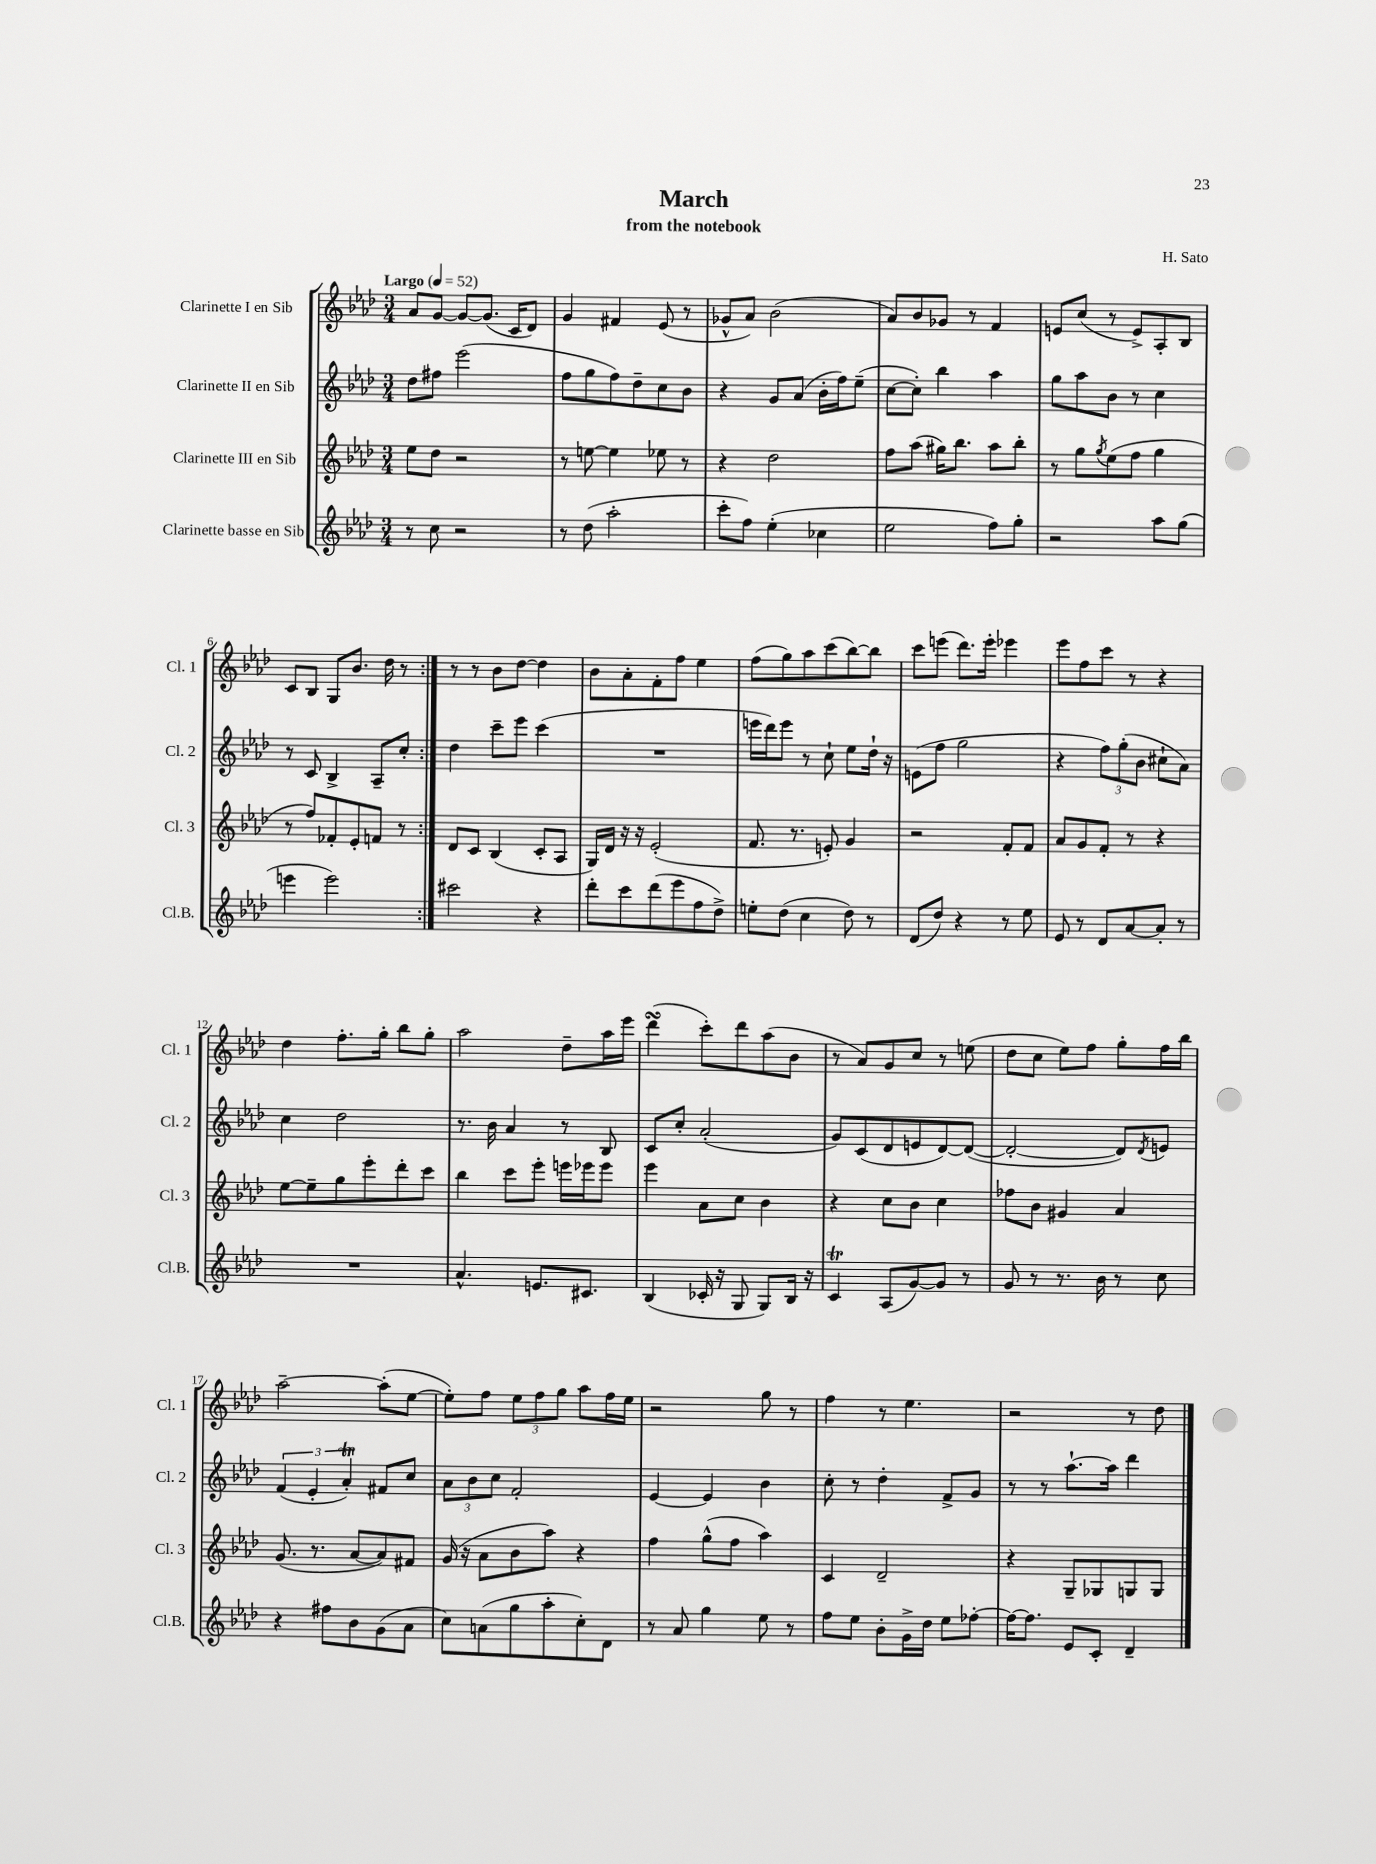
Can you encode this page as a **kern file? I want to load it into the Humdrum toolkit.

**kern	**kern	**kern	**kern
*staff4	*staff3	*staff2	*staff1
*clefG2	*clefG2	*clefG2	*clefG2
*k[b-e-a-d-]	*k[b-e-a-d-]	*k[b-e-a-d-]	*k[b-e-a-d-]
*M3/4	*M3/4	*M3/4	*M3/4
*MM52	*MM52	*MM52	*MM52
8r	8ee-	8dd-	8a-
8cc	8dd-	8ff#	[8g
2r	2r	(2eee-	8g_
.	.	.	(8.g]
.	.	.	16c
.	.	.	8d-)
=	=	=	=
8r	8r	8ff	4g
(8dd-	[8ee	8gg	.
2aa-'	4ee]	8ff)	4f#
.	.	8dd-~	.
.	8ee-	8cc	(8e-
.	8r	8b-	8r
=	=	=	=
8ccc'	4r	4r	8g-^^
8ff)	.	.	8a-)
(4ee-'	2dd-	8g	(2b-
.	.	(8a-	.
4cc-	.	16b-'	.
.	.	16ff)	.
.	.	(8ee-~	.
=	=	=	=
2ee-	8ff	[8cc	8a-)
.	(8aa-	8cc'])	8b-
.	16gg#)	4bb-	8g-
.	8.bb-	.	.
.	.	.	8r
8ff)	8aa-	4aa-	4f
8gg'	8bb-'	.	.
=	=	=	=
2r	8r	8gg	8e
.	8gg	8aa-	(8cc
.	8qgg	.	.
.	(8ee-	8b-	8r
.	8ff	8r	8e^)
8aa-	4gg	4cc	8A-'
(8gg	.	.	8B-
=	=	=	=
4eee	8r	8r	8c
.	8ff)	8c	8B-
2eee)	8f-'	4B-^	8G
.	8e-'	.	8.b-
.	8f	8A-~	.
.	.	.	16dd-
.	8r	8cc'	8r
=:|!	=:|!	=:|!	=:|!
2ccc#	8d-	4dd-	8r
.	8c	.	8r
.	(4B-	8ccc~	8b-
.	.	8eee-	[8dd-
4r	8c'	(4ccc	4dd-]
.	8A-	.	.
=	=	=	=
8ddd-'	16G)	2.r	8b-
.	16d-	.	.
8ccc	16r	.	8a-'
.	16r	.	.
(8ddd-	(2e-'	.	8f'
8eee-	.	.	8ff
8ff	.	.	4ee-
8dd-^)	.	.	.
=	=	=	=
8ee'	8.f	16eee	(8ff
.	.	16ddd-)	.
(8dd-	.	8eee	8gg)
.	8.r	.	.
4cc	.	8r	8aa-
.	8e')	8cc`	(8ccc
8dd-)	4g	8ee-	[8bb-)
8r	.	16dd-`	8bb-]
.	.	16r	.
=	=	=	=
(8d-	2r	(8e	8ccc
8dd-)	.	8ff	(8eee
4r	.	2gg	8.ddd-)
.	.	.	16eee'
8r	8f'	.	4eee-
8ee-	8f	.	.
=	=	=	=
8e-	8a-	4r	8eee-
8r	8g	.	8ff
8d-	8f'	12ff)	8ccc
.	.	(12gg'	.
[8a-	8r	.	8r
.	.	12b-	.
8a-']	4r	8cc#`	4r
8r	.	8a-)	.
=	=	=	=
2.r	[8ee-	4cc	4dd-
.	8ee-~]	.	.
.	8gg	2dd-	8.ff'
.	8eee-'	.	.
.	.	.	16gg'
.	8ddd-'	.	8bb-
.	8ccc	.	8gg'
=	=	=	=
4.a-^^	4bb-	8.r	2aa-
.	.	16b-	.
.	8ccc	4a-	.
8.e	8eee-'	.	.
.	16eee	8r	8dd-~
8.c#	16eee-	.	.
.	8eee-	8B-	16aa-
.	.	.	16eee-
=	=	=	=
(4B-	4eee-	8c	(4ddd-
.	.	8cc'	.
16c-'	8a-	(2a-'	8ccc')
16r	.	.	.
8G	8cc	.	8ddd-
8G)	4b-	.	(8aa-
16B-	.	.	8b-
16r	.	.	.
=	=	=	=
4c	4r	8g)	8r
.	.	(8c	8a-)
(8A-	8cc	8d-	8g
[8g)	8b-	8e	8cc
8g]	4cc	[8d-)	8r
8r	.	(8d-_	(8ee
=	=	=	=
8g	8ff-	2d-'_	8dd-
8r	8b-	.	8cc
8.r	4g#	.	8ee-)
.	.	.	8ff
16b-	.	.	.
8r	4a-	8d-])	8gg'
.	.	8qd-	.
8cc	.	8e	16ff
.	.	.	16bb-
=	=	=	=
4r	(8.g	(6f	[2aa-~
.	.	6e-'	.
.	8.r	.	.
8ff#	.	.	.
.	.	6a-')	.
8b-	[8a-	.	.
(8g	8a-])	8f#	(8aa-']
8a-	8f#	8cc	[8ee-
=	=	=	=
8cc)	(16g	12a-	8ee-'])
.	16r	.	.
.	.	12b-	.
(8a	8a-	.	8ff
.	.	12cc	.
8gg	8b-	2f'	12ee-
.	.	.	12ff
8aa-'	8aa-)	.	.
.	.	.	12gg
8cc')	4r	.	8aa-
8d-	.	.	16ff
.	.	.	16ee-
=	=	=	=
8r	4ff	[4e-	2r
8a-	.	.	.
4gg	(8gg^^	4e-]	.
.	8ff	.	.
8ee-	4aa-)	4b-	8gg
8r	.	.	8r
=	=	=	=
8ff	4c	8cc'	4ff
8ee-	.	8r	.
8b-'	2d-~	4dd-'	8r
16g^	.	.	4.ee-
16dd-	.	.	.
8ee-	.	8f^	.
[8ff-'	.	8g	.
=	=	=	=
16ff-_	4r	8r	2r
8.ff-]	.	.	.
.	.	8r	.
8e-	8G~	[8.aa-`	.
8c'	8G-	.	.
.	.	16aa-]	.
4d-~	8G	4ddd-	8r
.	8G	.	8dd-
==	==	==	==
*-	*-	*-	*-
